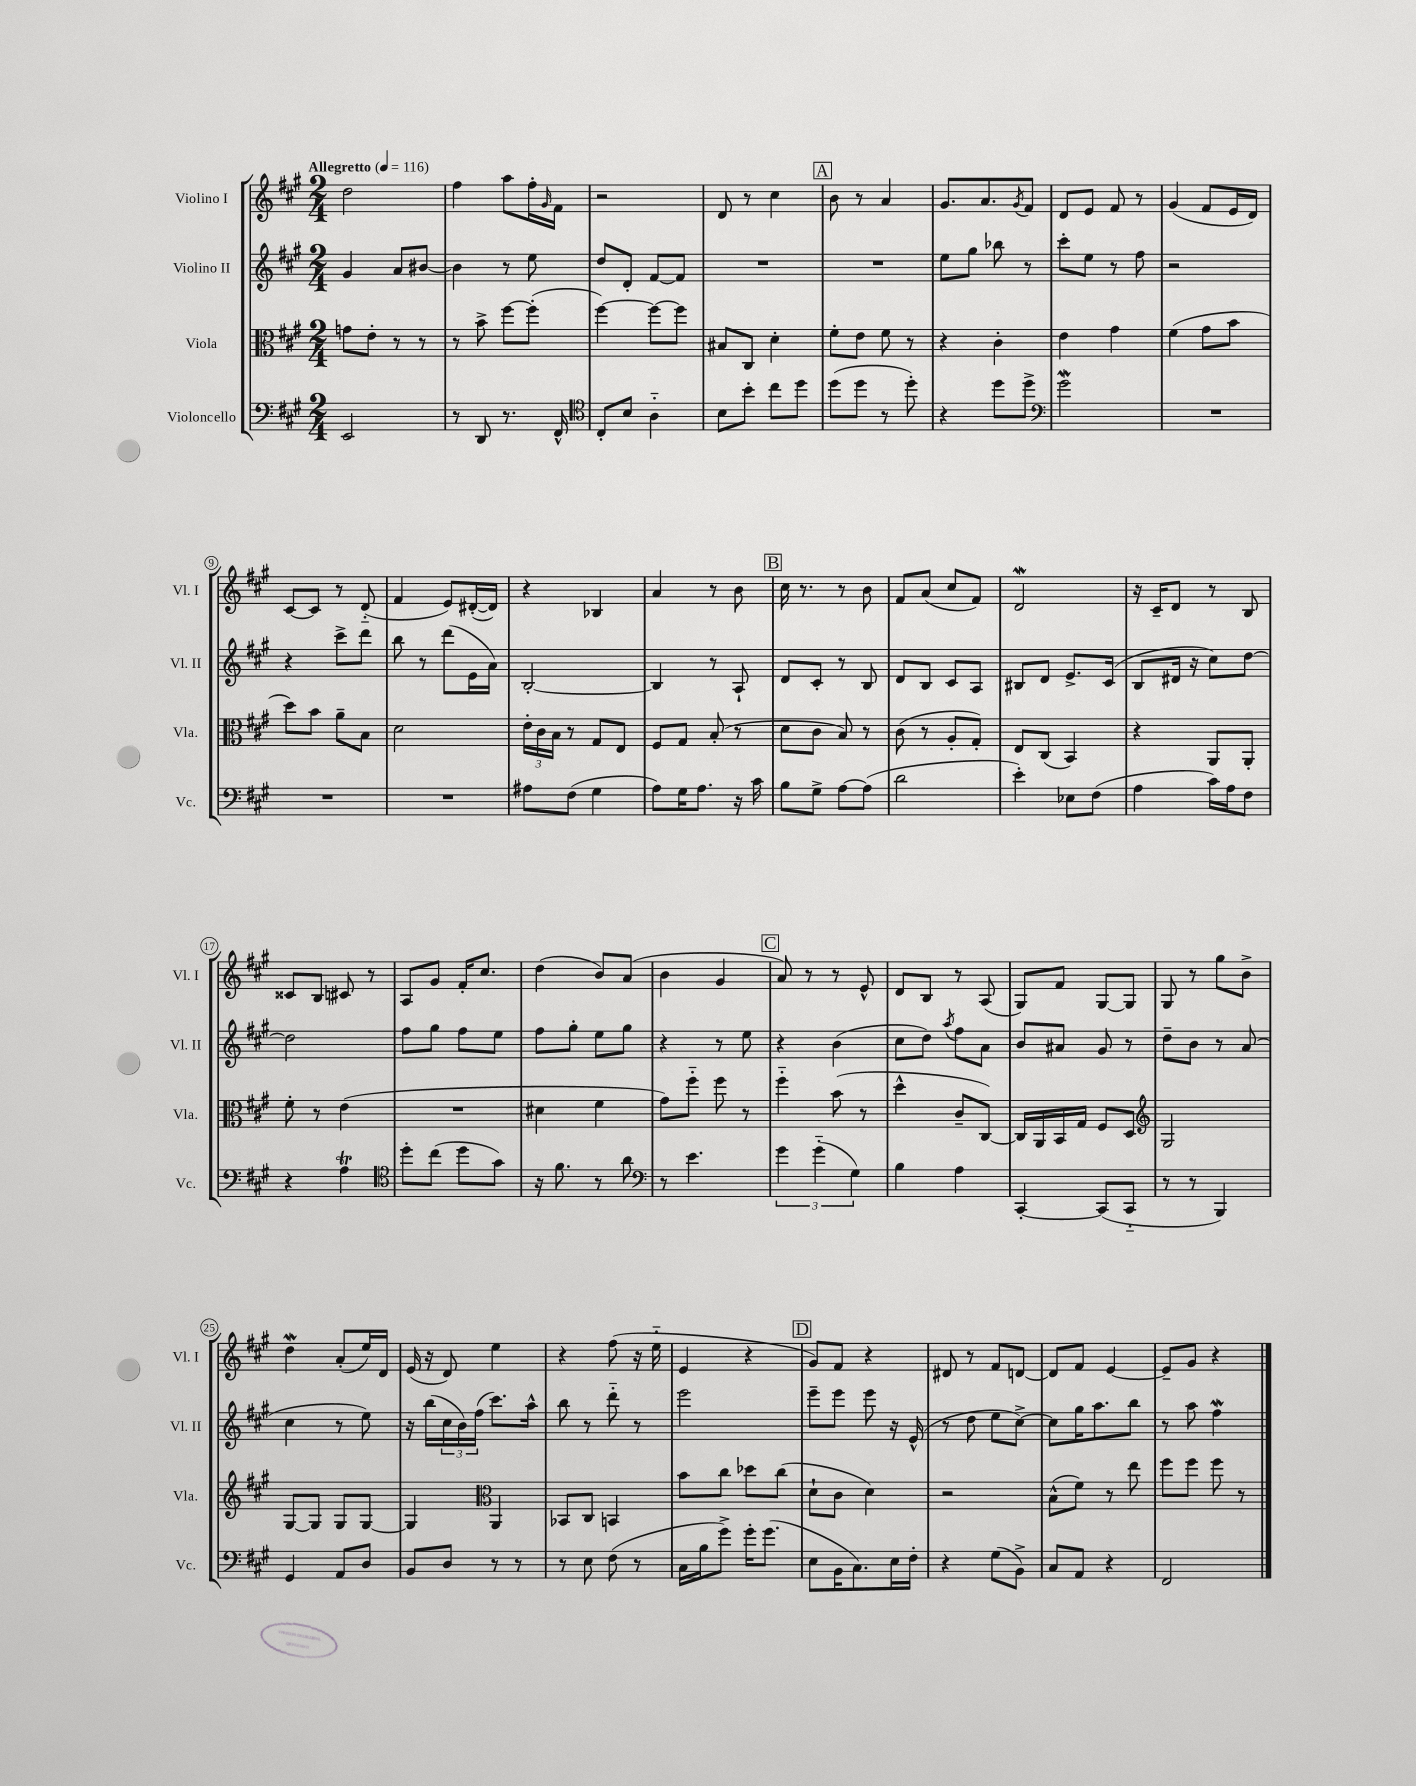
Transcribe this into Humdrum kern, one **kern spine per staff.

**kern	**kern	**kern	**kern
*staff4	*staff3	*staff2	*staff1
*clefF4	*clefC3	*clefG2	*clefG2
*k[f#c#g#]	*k[f#c#g#]	*k[f#c#g#]	*k[f#c#g#]
*M2/4	*M2/4	*M2/4	*M2/4
*MM116	*MM116	*MM116	*MM116
2EE/	8g\L	4g#/	2dd\
.	8e'\J	.	.
.	8r	8a/L	.
.	8r	[8b#/J	.
=	=	=	=
8r	8r	4b#\]	4ff#\
8DD/	8b^\	.	.
8.r	[8ff#\L	8r	8aa\L
.	(8ff#'\]J	8ee\	16ff#'\L
.	.	.	16qqg#/
16FF#^^/	.	.	16f#\JJ
=	=	=	=
*clefC4	*	*	*
8C#'/L	[4ff#\)	8dd/L	2r
8B/J	.	8d'/J	.
4A'~\	8ff#\_L	[8f#/L	.
.	8ff#\]J	8f#/]J	.
=	=	=	=
8B\L	8B#/L	2r	8d/
8b'\J	8C#/J	.	8r
8cc#\L	4d'\	.	4cc#\
8dd\J	.	.	.
=	=	=	=
(8dd\L	8f#'\L	2r	8b\
8dd\J	8e\J	.	8r
8r	8f#\	.	4a/
8dd'\)	8r	.	.
=	=	=	=
4r	4r	8ee\L	8.g#/L
.	.	8gg#\J	.
.	.	.	8.a/
8dd\L	4c#'\	8bb-\	.
.	.	.	8qg#/
8dd^\J	.	8r	8f#/J
=	=	=	=
*clefF4	*	*	*
2g#\	4e\	8ccc#'\L	8d/L
.	.	8ee\J	8e/J
.	4g#\	8r	8f#/
.	.	8ff#\	8r
=	=	=	=
2r	(4f#\	2r	(4g#/
.	8g#\L	.	8f#/L
.	8b\J	.	16e/L
.	.	.	16d/JJ)
=	=	=	=
2r	8dd\L)	4r	[8c#/L
.	8b\J	.	8c#/]J
.	8a~\L	8ccc#^\L	8r
.	8B\J	8ddd\J	(8d'~/
=	=	=	=
2r	2d\	8bb\	4f#/
.	.	8r	.
.	.	(8ddd\L	8e/L)
.	.	16e\L	([16d#'/L
.	.	16a\JJ)	16d#/]JJ)
=	=	=	=
8A#\L	24e'\LL	[2B'/	4r
.	24c#\	.	.
.	24B\JJ	.	.
(8F#\J	8r	.	.
4G#\	8G#/L	.	4B-/
.	8E/J	.	.
=	=	=	=
8A\L)	8F#/L	4B/]	4a/
16G#\K	8G#/J	.	.
8.A\J	.	.	.
.	(8B'/	8r	8r
16r	8r	8A`/	8b\
16c#\	.	.	.
=	=	=	=
8B\L	8d\L	8d/L	16cc#\
.	.	.	8.r
8G#^\J	8c#\J	8c#'/J	.
[8A\L	8B/)	8r	8r
(8A\]J	8r	8B/	8b\
=	=	=	=
2d\	(8c#\	8d/L	8f#/L
.	8r	8B/J	(8a/J
.	8A'/L	8c#/L	8cc#/L
.	8G#'/J)	8A/J	8f#/J)
=	=	=	=
4e'\)	8E/L	8B#/L	2d/
.	(8C#/J	8d/J	.
8E-\L	4BB/)	8.e^/L	.
(8F#\J	.	.	.
.	.	(16c#/Jk	.
=	=	=	=
4A\	4r	8B/L	16r
.	.	.	16c#~/LK
.	.	16d#/Jk	8d/J
.	.	16r	.
16c#\LL)	8AA/L	8cc#\L)	8r
16A\J	.	.	.
8F#\J	8AA'/J	[8dd\J	8B/
=	=	=	=
4r	8f#'\	2dd\]	8c##/L
.	8r	.	8B/J
4A\	(4e\	.	8c#/
.	.	.	8r
=	=	=	=
*clefC4	*	*	*
8dd'\L	2r	8ff#\L	8A/L
(8cc#\J	.	8gg#\J	8g#/J
8dd\L	.	8ff#\L	16f#'/LK
.	.	.	8.cc#/J
8g#\J)	.	8ee\J	.
=	=	=	=
16r	4d#\	8ff#\L	(4dd\
8.f#\	.	.	.
.	.	8gg#'\J	.
8r	4f#\	8ee\L	8b/L)
8a\	.	8gg#\J	(8a/J
=	=	=	=
*clefF4	*	*	*
8r	8g#\L)	4r	4b\
4.e\	8ff#'~\J	.	.
.	8ff#\	8r	4g#/
.	8r	8ee\	.
=	=	=	=
6g#\	4ff#'~\	4r	8a/)
.	.	.	8r
(6g#'~\	.	.	.
.	(8b\	(4b\	8r
6G#\)	.	.	.
.	8r	.	8e^^/
=	=	=	=
4B\	4dd^^\	8cc#\L	8d/L
.	.	8dd\J)	8B/J
.	.	8qaa/	.
4A\	8c#~/L	8ff#\L	8r
.	[8C#/J)	8a\J	(8A/
=	=	=	=
[4CC#'/	16C#/]LL	8b/L	8G#/L)
.	16AA/	.	.
.	16BB/	8a#/J	8f#/J
.	16G#/JJ	.	.
(8CC#/]L	8F#/L	8g#/	[8G#/L
8CC#'~/J	8D/J	8r	8G#/]J
=	=	=	=
*	*clefG2	*	*
8r	2G#/	8dd~\L	8G#/
8r	.	8b\J	8r
4BBB/)	.	8r	8gg#\L
.	.	(8a/	8b^\J
=	=	=	=
4GG#/	[8G#/L	4cc#\	4dd\
.	8G#/]J	.	.
8AA/L	8G#/L	8r	(8a'/L
8D/J	[8G#/J	8ee\)	16ee/L)
.	.	.	16d/JJ
=	=	=	=
8BB/L	4G#/]	16r	(16e/
.	.	(16bb\LL	16r
8D/J	.	24cc#\	8d/)
.	.	24b\)	.
.	.	(24ff#\JJ	.
*	*clefC3	*	*
8r	4AA/	8.ccc#\L)	4ee\
8r	.	.	.
.	.	16aa^^\Jk	.
=	=	=	=
8r	8BB-/L	8bb\	4r
8E\	8C#/J	8r	.
(8F#\	4BB/	8ddd'~\	(8ff#\
8r	.	8r	16r
.	.	.	16ee'~\
=	=	=	=
16C#\LL	8b\L	2eee\	4e/
16B\J	.	.	.
8g#^\J)	8cc#\J	.	.
16g#'\LK	8dd-\L	.	4r
(8.g#\J	.	.	.
.	(8cc#\J	.	.
=	=	=	=
8E\L	8d`\L	8eee~\L	8g#/L)
16BB\K	8c#\J	8eee\J	8f#/J
8.C#\)	.	.	.
.	4d\)	8eee\	4r
16E\L	.	16r	.
16F#'\JJ	.	(16e^^/	.
=	=	=	=
4r	2r	8r	8d#/
.	.	8dd\	8r
(8G#\L	.	8ee\L	8f#/L
8BB^\J)	.	[8cc#^\J)	[8d/J
=	=	=	=
8C#/L	(8B^^\L	8cc#\]L	8d/]L
8AA/J	8f#\J)	16gg#\K	8f#/J
.	.	8.aa\	.
4r	8r	.	[4e/
.	8ee\	8bb\J	.
=	=	=	=
2FF#/	8ff#\L	8r	8e~/]L
.	8ff#\J	8aa\	8g#/J
.	8ff#\	4ff#\	4r
.	8r	.	.
==	==	==	==
*-	*-	*-	*-
